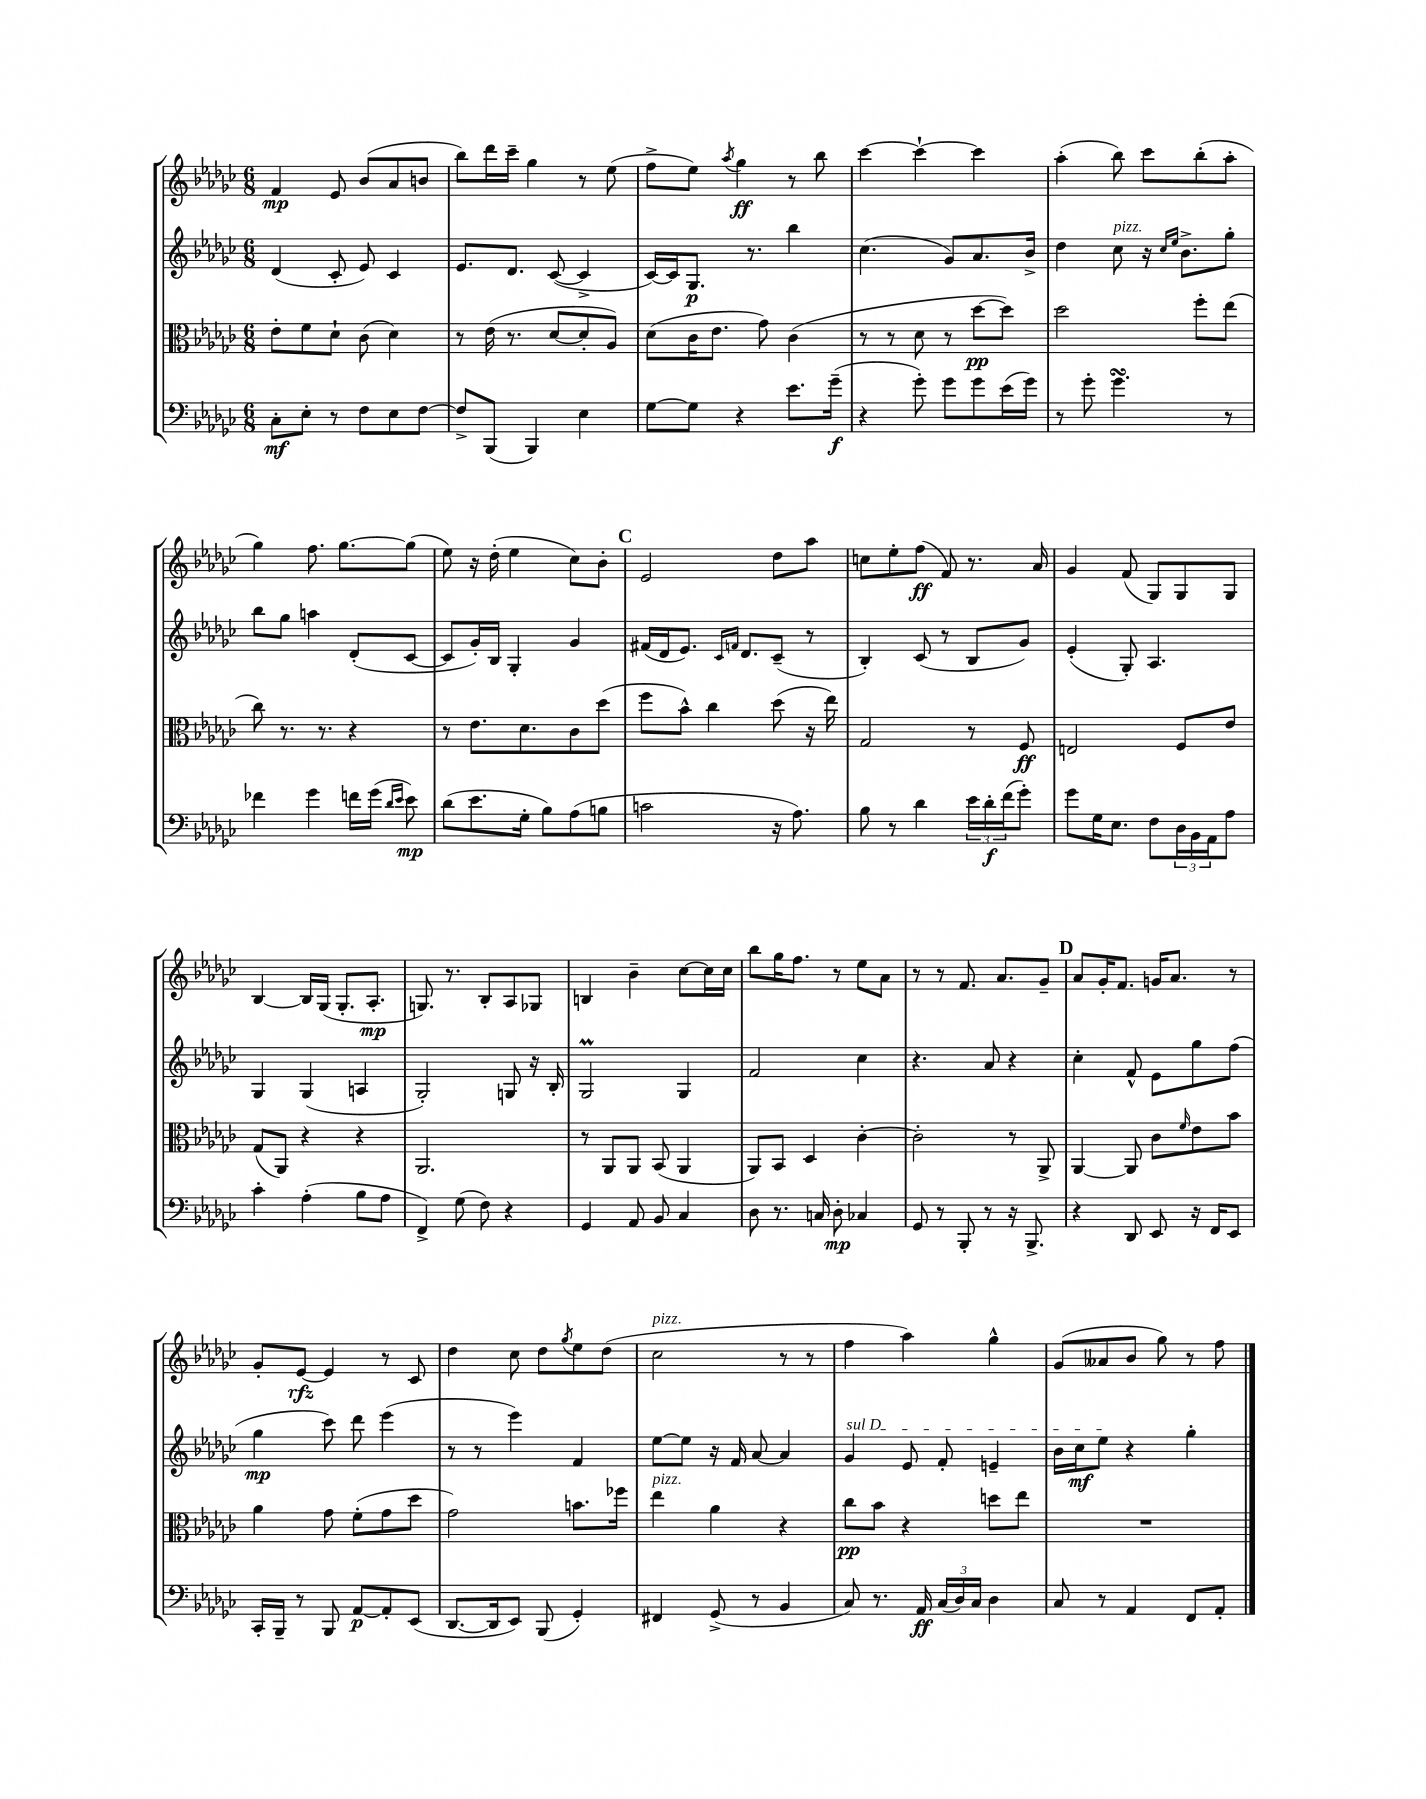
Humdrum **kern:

**kern	**dynam	**kern	**dynam	**kern	**dynam	**kern	**dynam
*part4	*part4	*part3	*part3	*part2	*part2	*part1	*part1
*staff4	*staff4	*staff3	*staff3	*staff2	*staff2	*staff1	*staff1
*clefF4	*	*clefC3	*	*clefG2	*	*clefG2	*
*k[b-e-a-d-g-c-]	*	*k[b-e-a-d-g-c-]	*	*k[b-e-a-d-g-c-]	*	*k[b-e-a-d-g-c-]	*
*M6/8	*	*M6/8	*	*M6/8	*	*M6/8	*
=49	=49	=49	=49	=49	=49	=49	=49
8C-'\L	mf	8e-'\L	.	(4d-/	.	4f/	mp
8E-'\J	.	8f\	.	.	.	.	.
8r	.	8d-`\J	.	8c-'/	.	8e-/	.
8F\L	.	(8c-\	.	8e-/)	.	(8b-/L	.
8E-\	.	4d-\)	.	4c-/	.	8a-/	.
[8F\J	.	.	.	.	.	8bn/J	.
=50	=50	=50	=50	=50	=50	=50	=50
8F^/L]	.	8r	.	8.e-/L	.	8bb-\L)	.
(8BBB-/J	.	(16e-\	.	.	.	16ddd-\L	.
.	.	8.r	.	8.d-/J	.	16ccc-~\JJ	.
4BBB-/)	.	.	.	.	.	4gg-\	.
.	.	[8d-/L	.	([8c-/	.	.	.
4E-\	.	8d-'/]	.	4c-^/]	.	8r	.
.	.	8A-/J)	.	.	.	(8ee-\	.
=51	=51	=51	=51	=51	=51	=51	=51
[8G-\L	.	(8d-\L	.	[16c-/LL)	.	8ff^\L	.
.	.	.	.	16c-/J]	.	.	.
8G-\J]	.	16c-\K	.	8.G-/J	p	8ee-\J)	.
.	.	8.e-\J	.	.	.	.	.
.	.	.	.	.	.	8qaa-/	.
4r	.	.	.	.	.	4gg-\	ff
.	.	.	.	8.r	.	.	.
.	.	8g-\)	.	.	.	.	.
8.e-\L	.	(4c-\	.	4bb-\	.	8r	.
.	.	.	.	.	.	8bb-\	.
(16g-~\Jk	f	.	.	.	.	.	.
=52	=52	=52	=52	=52	=52	=52	=52
4r	.	8r	.	(4.cc-\	.	[4ccc-\	.
.	.	8r	.	.	.	.	.
8g-'\)	.	8d-\	.	.	.	4ccc-`\_	.
8g-\L	.	8r	.	8g-/L)	.	.	.
8g-\	.	[8dd-\L	pp	8.a-/	.	4ccc-\]	.
(16e-\L	.	8dd-\J])	.	.	.	.	.
16g-\JJ)	.	.	.	16b-^/Jk	.	.	.
=53	=53	=53	=53	=53	=53	=53	=53
8r	.	2dd-\	.	4dd-\	.	(4aa-'\	.
8g-'\	.	.	.	.	.	.	.
!	!	!	!	!LO:TX:a:i:t=pizz.	!	!	!
4.g-sSSs\	.	.	.	8cc-\	.	8bb-\)	.
.	.	.	.	16r	.	8ccc-\L	.
.	.	.	.	16qqcc-/LL	.	.	.
.	.	.	.	16qqee-/JJ	.	.	.
.	.	.	.	8.b-^\L	.	.	.
.	.	8ff'\L	.	.	.	(8bb-'\	.
8r	.	(8ee-\J	.	8gg-'\J	.	8aa-'\J	.
!!LO:LB:g=z
=54	=54	=54	=54	=54	=54	=54	=54
4f-X\	.	8cc-\)	.	8bb-\L	.	4gg-\)	.
.	.	8.r	.	8gg-\J	.	.	.
4g-\	.	.	.	4aan\	.	8.ff\	.
.	.	8.r	.	.	.	.	.
.	.	.	.	.	.	[8.gg-\L	.
16fn\LL	.	4r	.	(8d-'/L	.	.	.
(16g-\JJ	.	.	.	.	.	.	.
16qqd-/LL	.	.	.	.	.	.	.
16qqe-/JJ	.	.	.	.	.	.	.
8e-\)	mp	.	.	[8c-/J	.	(8gg-\J]	.
=55	=55	=55	=55	=55	=55	=55	=55
(8d-\L	.	8r	.	8c-/L]	.	8ee-\)	.
8.e-\	.	8.e-\L	.	16g-'/L)	.	16r	.
.	.	.	.	16B-/JJ	.	(16dd-'\	.
.	.	.	.	4G-'/	.	4ee-\	.
16G-'\Jk	.	8.d-\	.	.	.	.	.
8B-\L)	.	.	.	.	.	.	.
(8A-\	.	8c-\	.	4g-/	.	8cc-\L)	.
8Bn\J	.	(8dd-\J	.	.	.	8b-'\J	.
!!LO:REH:place=s1:t=C
=56	=56	=56	=56	=56	=56	=56	=56
2cn\	.	8ff\L	.	(16f#X/LL	.	2e-/	.
.	.	.	.	16d-/J	.	.	.
.	.	8b-^^\J)	.	8.e-/J)	.	.	.
.	.	4cc-\	.	.	.	.	.
.	.	.	.	16qqc-/LL	.	.	.
.	.	.	.	16qqfn/JJ	.	.	.
.	.	.	.	8.d-/L	.	.	.
16r	.	(8dd-\	.	(8c-~/J	.	8dd-\L	.
8.A-\)	.	.	.	.	.	.	.
.	.	16r	.	8r	.	8aa-\J	.
.	.	16ee-\)	.	.	.	.	.
=57	=57	=57	=57	=57	=57	=57	=57
8B-\	.	2G-/	.	4B-'/)	.	8ccn\L	.
8r	.	.	.	.	.	8ee-'\	.
4d-\	.	.	.	(8c-/	.	(8ff\J	ff
.	.	.	.	8r	.	8f/)	.
24e-\LL	.	8r	.	8B-/L	.	8.r	.
24d-'\	f	.	.	.	.	.	.
(24f\J	.	.	.	.	.	.	.
8g-'\J)	.	8F/	ff	8g-/J)	.	.	.
.	.	.	.	.	.	16a-/	.
=58	=58	=58	=58	=58	=58	=58	=58
8g-\L	.	2En/	.	(4e-'/	.	4g-/	.
16G-\K	.	.	.	.	.	.	.
8.E-\J	.	.	.	.	.	.	.
.	.	.	.	8G-'/)	.	(8f/	.
8F\L	.	.	.	4.A-/	.	8G-/L)	.
24D-\L	.	8F/L	.	.	.	8G-/	.
24BB-\	.	.	.	.	.	.	.
24AA-\J	.	.	.	.	.	.	.
8A-\J	.	8e-/J	.	.	.	8G-/J	.
!!LO:LB:g=z
=59	=59	=59	=59	=59	=59	=59	=59
4c-'\	.	(8G-/L	.	4G-/	.	[4B-/	.
.	.	8AA-/J)	.	.	.	.	.
(4A-'\	.	4r	.	(4G-/	.	16B-/LL]	.
.	.	.	.	.	.	(16G-/JJ	.
.	.	.	.	.	.	8.G-'/L	.
8B-\L	.	4r	.	4An/	.	.	.
.	.	.	.	.	.	8.A-'/J	mp
8A-\J	.	.	.	.	.	.	.
=60	=60	=60	=60	=60	=60	=60	=60
4FF^/)	.	2.AA-/	.	2G-'/)	.	8.Gn/)	.
.	.	.	.	.	.	8.r	.
(8G-\	.	.	.	.	.	.	.
8F\)	.	.	.	.	.	8B-'/L	.
4r	.	.	.	8Gn/	.	8A-/	.
.	.	.	.	16r	.	8G-X/J	.
.	.	.	.	16B-'/	.	.	.
=61	=61	=61	=61	=61	=61	=61	=61
4GG-/	.	8r	.	2G-M/	.	4Bn/	.
.	.	8AA-/L	.	.	.	.	.
8AA-/	.	8AA-/J	.	.	.	4b-~\	.
8BB-/	.	(8BB-/	.	.	.	.	.
4C-/	.	4AA-/	.	4G-/	.	[8cc-\L	.
.	.	.	.	.	.	16cc-\L]	.
.	.	.	.	.	.	16cc-\JJ	.
=62	=62	=62	=62	=62	=62	=62	=62
8D-\	.	8AA-/L)	.	2f/	.	8bb-\L	.
8.r	.	8BB-/J	.	.	.	16gg-\K	.
.	.	.	.	.	.	8.ff\J	.
.	.	4D-/	.	.	.	.	.
16Cn/	.	.	.	.	.	.	.
8D-'\	mp	.	.	.	.	8r	.
4C-X/	.	[4c-'\	.	4cc-\	.	8ee-\L	.
.	.	.	.	.	.	8a-\J	.
=63	=63	=63	=63	=63	=63	=63	=63
8GG-/	.	2c-'\]	.	4.r	.	8r	.
8r	.	.	.	.	.	8r	.
8BBB-'/	.	.	.	.	.	8.f/	.
8r	.	.	.	8a-/	.	.	.
.	.	.	.	.	.	8.a-/L	.
16r	.	8r	.	4r	.	.	.
8.BBB-^/	.	.	.	.	.	.	.
.	.	8AA-^/	.	.	.	8g-~/J	.
!!LO:REH:place=s1:t=D
=64	=64	=64	=64	=64	=64	=64	=64
4r	.	[4AA-/	.	4cc-'\	.	8a-/L	.
.	.	.	.	.	.	16g-'/K	.
.	.	.	.	.	.	8.f/J	.
8DD-/	.	8AA-/]	.	8f^^/	.	.	.
8EE-/	.	8c-\L	.	8e-\L	.	16gn/KL	.
.	.	.	.	.	.	8.a-/J	.
.	.	16qqf/	.	.	.	.	.
16r	.	8e-\	.	8gg-\	.	.	.
16FF/KL	.	.	.	.	.	.	.
8EE-/J	.	8b-\J	.	(8ff\J	.	8r	.
!!LO:LB:g=z
=65	=65	=65	=65	=65	=65	=65	=65
16CC-'/LL	.	4a-\	.	4gg-\	mp	8g-'/L	.
16BBB-~/JJ	.	.	.	.	.	.	.
8r	.	.	.	.	.	[8e-/J	rfz
8BBB-/	.	8g-\	.	8ccc-\)	.	4e-/]	.
[8AA-/L	p	(8f'\L	.	8ddd-\	.	.	.
8AA-'/]	.	8g-\	.	(4eee-\	.	8r	.
(8EE-/J	.	8dd-\J	.	.	.	8c-/	.
=66	=66	=66	=66	=66	=66	=66	=66
[8.DD-/L	.	2g-\)	.	8r	.	4dd-\	.
.	.	.	.	8r	.	.	.
16DD-/k]	.	.	.	.	.	.	.
8EE-/J)	.	.	.	4eee-\)	.	8cc-\	.
(8BBB-/	.	.	.	.	.	8dd-\L	.
.	.	.	.	.	.	8qgg-/	.
4GG-'/)	.	8.bn\L	.	4f/	.	8ee-\	.
.	.	.	.	.	.	(8dd-\J	.
.	.	16ff-X\Jk	.	.	.	.	.
=67	=67	=67	=67	=67	=67	=67	=67
!	!	!	!	!	!	!LO:TX:a:i:t=pizz.	!
!	!	!LO:TX:a:i:t=pizz.	!	!	!	!	!
4FF#X/	.	4ee-\	.	[8ee-\L	.	2cc-\	.
.	.	.	.	8ee-\J]	.	.	.
(8GG-^/	.	4a-\	.	16r	.	.	.
.	.	.	.	16f/	.	.	.
8r	.	.	.	[8a-/	.	.	.
4BB-/	.	4r	.	4a-/]	.	8r	.
.	.	.	.	.	.	8r	.
=68	=68	=68	=68	=68	=68	=68	=68
!	!	!	!	!LO:TX:a:i:t=sul D	!	!	!
8C-/)	.	8cc-\L	pp	4g-/	.	4ff\	.
8.r	.	8b-\J	.	.	.	.	.
.	.	4r	.	8e-/	.	4aa-\)	.
16AA-/	ff	.	.	.	.	.	.
(24C-/LL	.	.	.	8f'/	.	.	.
24D-/)	.	.	.	.	.	.	.
24C-/JJ	.	.	.	.	.	.	.
4D-\	.	8ddn\L	.	4en~/	.	4gg-^^\	.
.	.	8ee-\J	.	.	.	.	.
=69	=69	=69	=69	=69	=69	=69	=69
8C-/	.	2.r	.	16b-\LL	.	(8g-/L	.
.	.	.	.	16cc-\J	mf	.	.
8r	.	.	.	8ee-\J	.	8a--X/	.
4AA-/	.	.	.	4r	.	8b-/J	.
.	.	.	.	.	.	8gg-\)	.
8FF/L	.	.	.	4gg-'\	.	8r	.
8AA-'/J	.	.	.	.	.	8ff\	.
==	==	==	==	==	==	==	==
*-	*-	*-	*-	*-	*-	*-	*-
